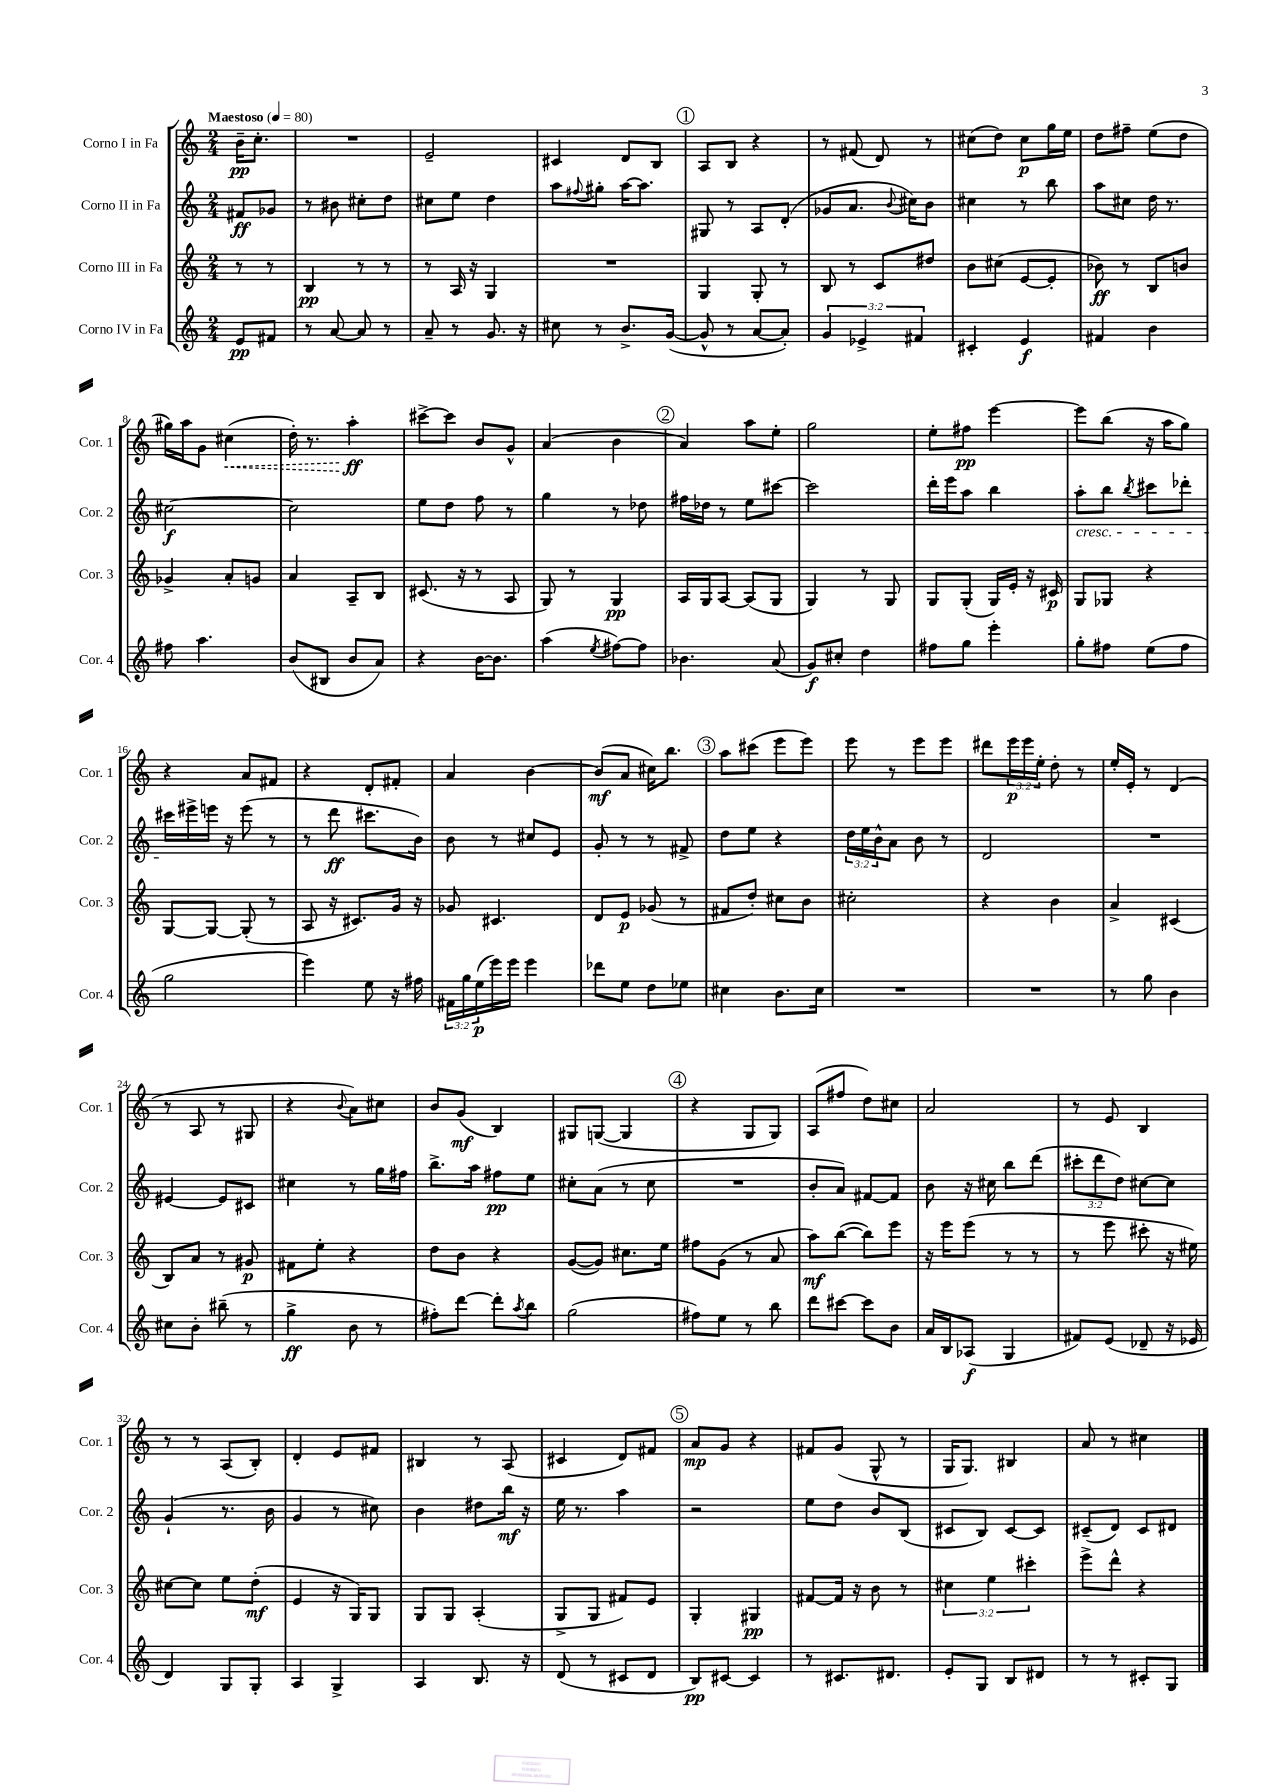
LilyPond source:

<<
\new StaffGroup <<
\new Staff = "s0" \with { instrumentName = "Corno I in Fa" shortInstrumentName = "Cor. 1" } {
    \clef treble \key c \major \numericTimeSignature \time 2/4 \override Staff.TupletNumber.text = #tuplet-number::calc-fraction-text \partial 4 \tempo "Maestoso" 4 = 80
    b'16--\pp c''8.-. |
    R2 |
    e'2-- |
    cis'4 d'8 b8 |
    \mark \markup { \circle "1" } a8 b8 r4 |
    r8 fis'8( d'8) r8 |
    cis''8( d''8) cis''8\p g''16 e''16 |
    d''8 fis''8-- e''8( d''8 |
    gis''16) a''16 g'8 \once \override Hairpin.style = #'dashed-line cis''4\<( |
    d''16-.) r8. a''4-.\ff\! |
    cis'''8~-> cis'''8 b'8 g'8-^ |
    a'4( b'4 |
    \mark \markup { \circle "2" } a'4) a''8 e''8-. |
    g''2 |
    e''8-. fis''8\pp e'''4~ |
    e'''8 b''8( r16 a''16 g''8) |
    r4 a'8 fis'8 |
    r4 d'8-. fis'8-. |
    a'4 b'4~ |
    b'8\mf( a'8 cis''16) b''8. |
    \mark \markup { \circle "3" } a''8 cis'''8( e'''8 e'''8) |
    e'''8 r8 e'''8 e'''8 |
    dis'''8 \tuplet 3/2 { e'''16\p e'''16 e''16-. } d''8-. r8 |
    e''16-. e'16-. r8 d'4( |
    r8 a8 r8 gis8 |
    r4 \appoggiatura { b'8 } a'8) cis''8 |
    b'8 g'8\mf( b4) |
    gis8 g8~( g4 |
    \mark \markup { \circle "4" } r4 g8 g8) |
    a8( fis''8 d''8) cis''8 |
    a'2 |
    r8 e'8 b4 |
    r8 r8 a8( b8-.) |
    d'4-. e'8 fis'8 |
    bis4 r8 a8( |
    cis'4 d'8) fis'8 |
    \mark \markup { \circle "5" } a'8\mp g'8 r4 |
    fis'8 g'8( g8-^ r8 |
    g16 g8.) bis4 |
    a'8 r8 cis''4 \bar "|." |
}
\new Staff = "s1" \with { instrumentName = "Corno II in Fa" shortInstrumentName = "Cor. 2" } {
    \clef treble \key c \major \numericTimeSignature \time 2/4 \override Staff.TupletNumber.text = #tuplet-number::calc-fraction-text \partial 4
    fis'8\ff ges'8 |
    r8 bis'8 cis''8-. d''8 |
    cis''8 e''8 d''4 |
    a''8 \appoggiatura { fis''8 } gis''8-. a''16~ a''8. |
    \mark \markup { \circle "1" } gis8 r8 a8 d'8-.( |
    ges'8 a'8. \appoggiatura { b'8 } cis''16) b'8 |
    cis''4 r8 b''8 |
    a''8 cis''8 d''16 r8. |
    cis''2~\f |
    cis''2 |
    e''8 d''8 f''8 r8 |
    g''4 r8 des''8 |
    \mark \markup { \circle "2" } fis''16 des''16 r8 e''8 cis'''8~ |
    cis'''2 |
    d'''16-. e'''16 a''8 b''4 |
    a''8-.\cresc b''8 \acciaccatura { b''8 } cis'''8 des'''8-. |
    cis'''16\! eis'''16-> e'''16 r16 e'''8( r8 |
    r8 d'''8\ff cis'''8. b'16) |
    b'8 r8 cis''8 e'8 |
    g'8-. r8 r8 fis'8-> |
    \mark \markup { \circle "3" } d''8 e''8 r4 |
    \tuplet 3/2 { d''16 e''16 b'16-^ } a'8 b'8 r8 |
    d'2 |
    R2 |
    eis'4~ eis'8 cis'8 |
    cis''4 r8 g''16 fis''16 |
    b''8.-> a''16 fis''8\pp e''8 |
    cis''8-. a'8( r8 cis''8 |
    \mark \markup { \circle "4" } R2 |
    b'8-. a'8) fis'8~ fis'8 |
    b'8 r16 cis''16 b''8 d'''8( |
    \tuplet 3/2 { cis'''8-. d'''8 d''8) } cis''8~ cis''8 |
    g'4-!( r8. b'16 |
    g'4 r8 cis''8) |
    b'4 dis''8 b''16\mf r16 |
    e''16 r8. a''4 |
    \mark \markup { \circle "5" } r2 |
    e''8 d''8 b'8 b8( |
    cis'8 b8) cis'8~ cis'8 |
    cis'8--( d'8) cis'8 dis'8 \bar "|." |
}
\new Staff = "s2" \with { instrumentName = "Corno III in Fa" shortInstrumentName = "Cor. 3" } {
    \clef treble \key c \major \numericTimeSignature \time 2/4 \override Staff.TupletNumber.text = #tuplet-number::calc-fraction-text \partial 4
    r8 r8 |
    b4\pp r8 r8 |
    r8 a16 r16 g4 |
    R2 |
    \mark \markup { \circle "1" } g4 g8-. r8 |
    b8 r8 c'8 dis''8 |
    b'8 cis''8( e'8~ e'8-. |
    bes'8\ff) r8 b8 b'8 |
    ges'4-> a'8-. g'8 |
    a'4 a8-- b8 |
    cis'8.( r16 r8 a8 |
    g8) r8 g4\pp |
    \mark \markup { \circle "2" } a16 g16 a8~ a8( g8 |
    g4) r8 g8 |
    g8 g8-.( g16) e'16-. r16 cis'16\p |
    g8 ges8 r4 |
    g8~ g8~ g8-.( r8 |
    a8 r16 cis'8.) g'16 r16 |
    ges'8 cis'4. |
    d'8 e'8\p ges'8( r8 |
    \mark \markup { \circle "3" } fis'8 d''8-.) cis''8 b'8 |
    cis''2-. |
    r4 b'4 |
    a'4-> cis'4( |
    b8) a'8 r8 gis'8\p |
    fis'8 e''8-. r4 |
    d''8 b'8 r4 |
    g'8~( g'8) cis''8. e''16 |
    \mark \markup { \circle "4" } fis''8 g'8( r8 a'8 |
    a''8\mf) b''8~( b''8) e'''8 |
    r16 e'''16 e'''8( r8 r8 |
    r8 e'''8 cis'''8-. r16 eis''16) |
    cis''8~ cis''8 e''8 d''8-.\mf( |
    e'4 r16 g16) g8 |
    g8 g8 a4-.( |
    g8-> g8 fis'8) e'8 |
    \mark \markup { \circle "5" } g4-. gis4\pp |
    fis'8~ fis'16 r16 b'8 r8 |
    \tuplet 3/2 { cis''4 e''4 cis'''4-. } |
    e'''8-> d'''8-^ r4 \bar "|." |
}
\new Staff = "s3" \with { instrumentName = "Corno IV in Fa" shortInstrumentName = "Cor. 4" } {
    \clef treble \key c \major \numericTimeSignature \time 2/4 \override Staff.TupletNumber.text = #tuplet-number::calc-fraction-text \partial 4
    e'8\pp fis'8 |
    r8 a'8~ a'8 r8 |
    a'8-- r8 g'8. r16 |
    cis''8 r8 b'8.-> g'16~( |
    \mark \markup { \circle "1" } g'8-^ r8 a'8~ a'8-.) |
    \tuplet 3/2 { g'4 ees'4-> fis'4 } |
    cis'4-. e'4\f |
    fis'4 b'4 |
    fis''8 a''4. |
    b'8( bis8 b'8 a'8) |
    r4 b'16~ b'8. |
    a''4( \acciaccatura { e''8 } fis''8~) fis''8 |
    \mark \markup { \circle "2" } bes'4. a'8( |
    g'8\f) cis''8-. d''4 |
    fis''8 g''8 e'''4-. |
    g''8-. fis''8 e''8( fis''8 |
    g''2 |
    e'''4) e''8 r16 fis''16 |
    \tuplet 3/2 { fis'16 g''16 e''16\p( } e'''16) e'''16 e'''4 |
    des'''8 e''8 d''8 ees''8 |
    \mark \markup { \circle "3" } cis''4 b'8. cis''16 |
    R2 |
    R2 |
    r8 g''8 b'4 |
    cis''8 b'8-. bis''8--( r8 |
    g''4->\ff b'8 r8 |
    fis''8-.) d'''8~ d'''8-. \acciaccatura { a''8 } b''8 |
    g''2( |
    \mark \markup { \circle "4" } fis''8) e''8 r8 b''8 |
    d'''8 cis'''8~ cis'''8 b'8 |
    a'16 b16 aes8\f( g4 |
    fis'8) e'8( des'8-- r16 ees'16 |
    d'4) g8 g8-. |
    a4 g4-> |
    a4 b8. r16 |
    d'8( r8 cis'8 d'8 |
    \mark \markup { \circle "5" } b8\pp) cis'8~ cis'4 |
    r8 cis'8. dis'8. |
    e'8-. g8 b8 dis'8 |
    r8 r8 cis'8-. g8 \bar "|." |
}
>>
>>
